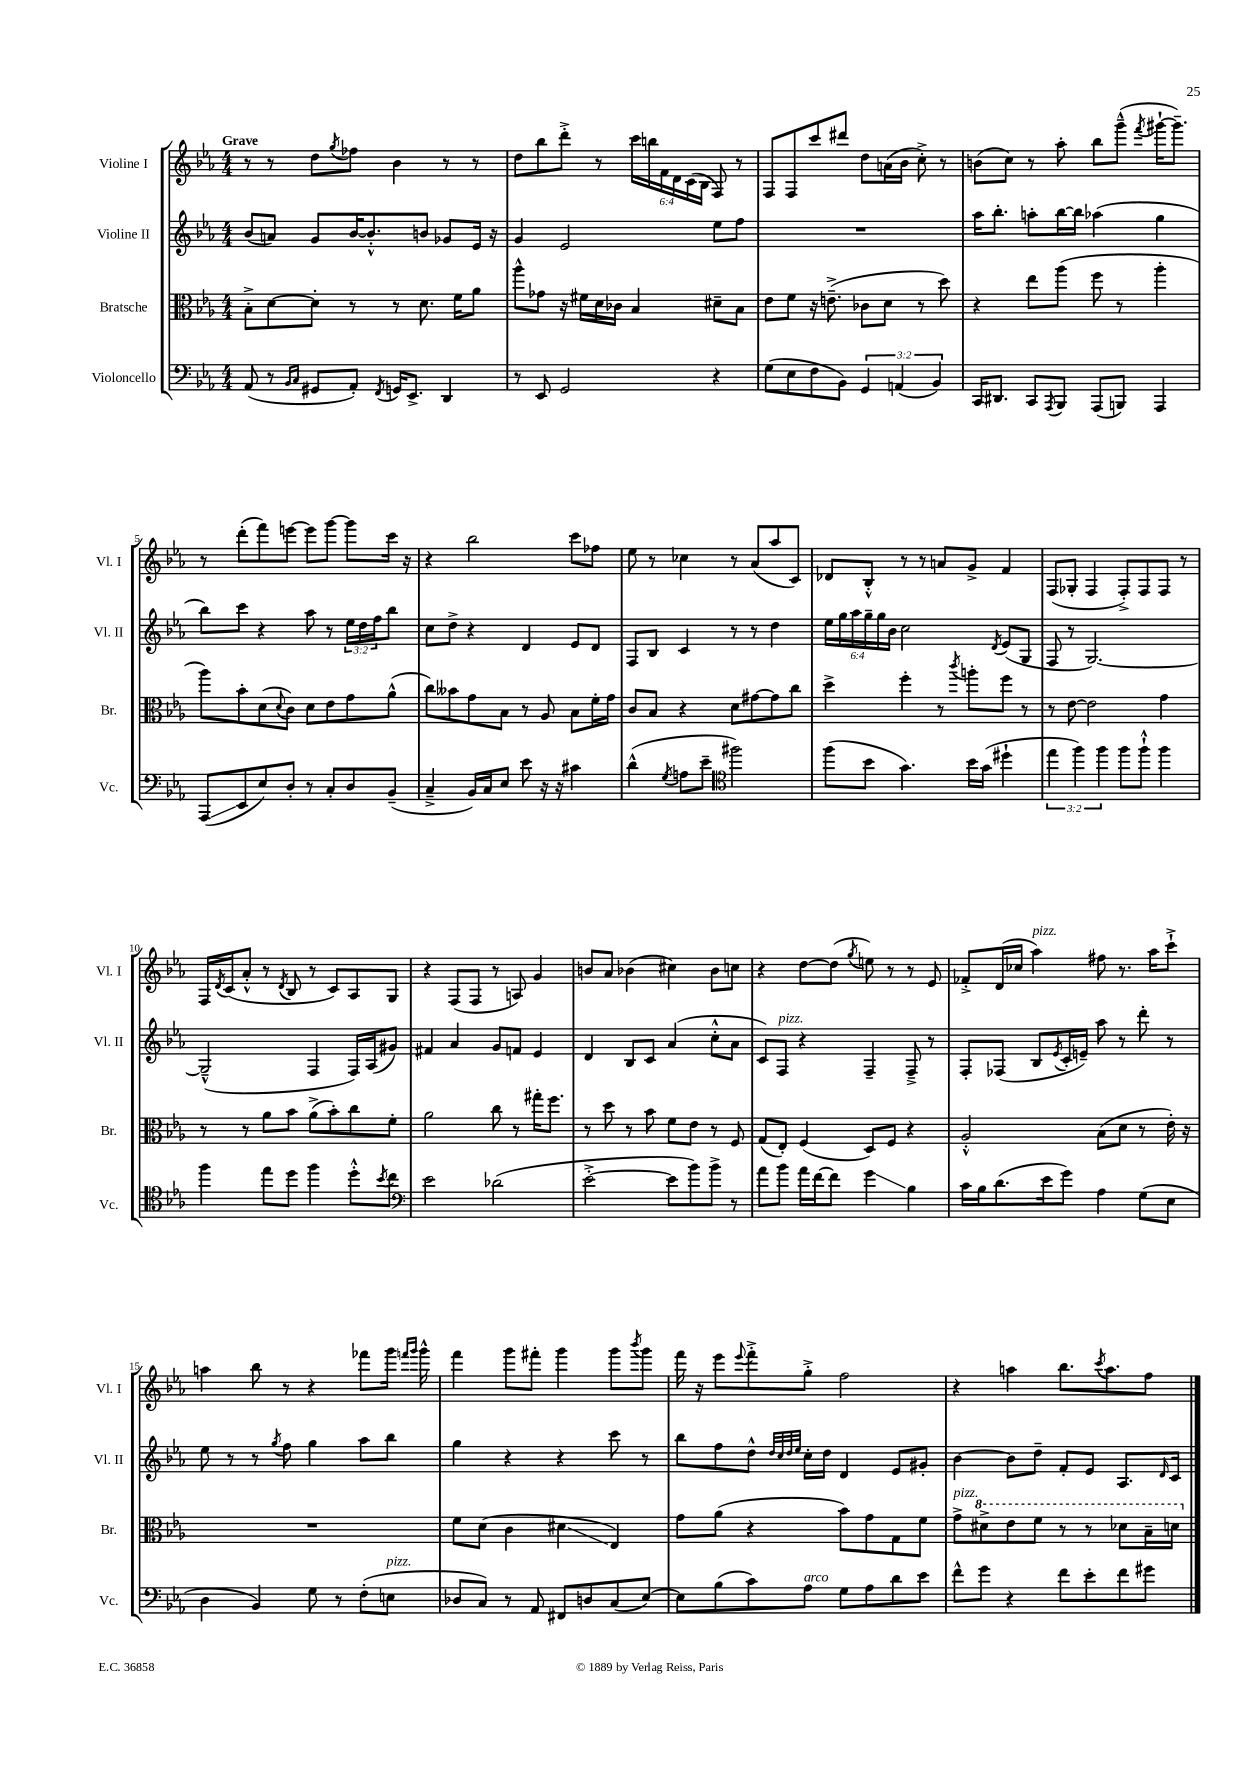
<<
\new StaffGroup <<
\new Staff = "s0" \with { instrumentName = "Violine I" shortInstrumentName = "Vl. I" } {
    \clef treble \key ees \major \numericTimeSignature \time 4/4 \override Staff.TupletNumber.text = #tuplet-number::calc-fraction-text \tempo "Grave"
    r8 r8 d''8 \acciaccatura { g''8 } fes''8 bes'4 r8 r8 |
    d''8 bes''8 d'''8-.-> r8 \tuplet 6/4 { c'''16 b''16 f'16 d'16 c'16( bes16 } f8) r8 |
    f8 f8 c'''8 dis'''8 d''8 a'16( bes'16 c''8-.->) r8 |
    b'8( c''8) r8 aes''8-. bes''8 g'''8---^( \acciaccatura { f'''8 } gis'''16~-! gis'''8.--) |
    r8 d'''8-.( f'''8) e'''8~ e'''8 g'''8~ g'''8 c'''16 r16 |
    r4 bes''2 c'''8 fes''8 |
    ees''8 r8 ces''4 r8 aes'8( aes''8 c'8) |
    des'8 bes8-.-^ r8 r8 a'8 g'8-> f'4 |
    f8( ges8-. f4 f8-.->) f8 f8 r8 |
    f16 \acciaccatura { d'8 } c'16( aes'8-.-^ r8 \acciaccatura { d'8 } bes8 r8 c'8) aes8 g8 |
    r4 f8( f8 r8 a8) g'4 |
    b'8 aes'8 bes'4( cis''4) bes'8 c''8 |
    r4 d''8~ d''8( \acciaccatura { g''8 } e''8) r8 r8 ees'8 |
    fes'8-.-> d'16( ces''16 aes''4^\markup { \italic "pizz." }) fis''8 r8. aes''16 c'''8-!-> |
    a''4 bes''8 r8 r4 fes'''8 g'''16 \grace { f'''16 g'''16 } g'''16-^ |
    f'''4 g'''8 fis'''8-. g'''4 g'''8 \acciaccatura { bes'''8 } g'''8 |
    f'''16 r16 ees'''8 \appoggiatura { ees'''8 } f'''8-.-> g''8-.-> f''2 |
    r4 a''4 bes''8. \acciaccatura { c'''8 } a''8. f''8 \bar "|." |
}
\new Staff = "s1" \with { instrumentName = "Violine II" shortInstrumentName = "Vl. II" } {
    \clef treble \key ees \major \numericTimeSignature \time 4/4 \override Staff.TupletNumber.text = #tuplet-number::calc-fraction-text
    bes'8( a'8) g'8 bes'16~ bes'8.-.-^ b'8 ges'8 ees'16 r16 |
    g'4 ees'2 ees''8 f''8 |
    R1 |
    aes''16 bes''8.-. a''8-. bes''16~ bes''16 aes''4( g''4 |
    bes''8) c'''8 r4 aes''8 r8 \tuplet 3/2 { ees''16 d''16 f''16 } bes''8 |
    c''8 d''8-> r4 d'4 ees'8 d'8 |
    f8 bes8 c'4 r8 r8 d''4 |
    \tuplet 6/4 { ees''16 g''16 aes''16 g''16-- g''16 bes'16 } c''2 \acciaccatura { d'8 } ees'8( g8 |
    f8 r8 g2.~) |
    g2---^( f4 f16) aes16( gis'8) |
    fis'4 aes'4 g'8 f'8 ees'4 |
    d'4 bes8 c'8 aes'4( c''8-.-^ aes'8 |
    c'8) f8^\markup { \italic "pizz." } r4 f4-- f8---> r8 |
    f8-. fes8( bes8 \acciaccatura { ees'8 } c'16-. e'16--) aes''8 r8 d'''8-. r8 |
    ees''8 r8 r8 \acciaccatura { g''8 } f''8 g''4 aes''8 bes''8 |
    g''4 r4 r4 c'''8 r8 |
    bes''8 f''8 d''8-^ \grace { d''32 c''32 d''32 ees''32 } c''16-. d''16 d'4 ees'8 gis'8-. |
    bes'4~ bes'8 d''8-- f'8-. ees'8 aes8. \grace { d'16 } c'16 \bar "|." |
}
\new Staff = "s2" \with { instrumentName = "Bratsche" shortInstrumentName = "Br." } {
    \clef alto \key ees \major \numericTimeSignature \time 4/4
    bes8-.-> d'8~ d'8-. r8 r8 d'8. f'16 aes'8 |
    aes''8-^ ges'8 r16 fis'16 d'16 ces'16 bes4 dis'8-- bes8 |
    ees'8 f'8 r16 e'8.--->( ces'8 d'8 r8 d''8) |
    r4 ees''8 aes''8( f''8 r8 aes''4-. |
    aes''8) bes'8-. d'8( \appoggiatura { d'8 } c'8) d'8 ees'8 g'8 aes'8-^( |
    c''8) beses'8 g'8 bes8 r8 aes8 bes8 f'16-. g'16 |
    c'8 bes8 r4 d'8 gis'8~ gis'8 c''8 |
    d''4-> f''4-. r8 \acciaccatura { c'''8 } a''8-. f''8 r8 |
    r8 ees'8~ ees'2 g'4 |
    r8 r8 aes'8 bes'8 aes'8->( bes'8-.) c''8 f'8-. |
    aes'2 c''8 r8 gis''16-. f''8. |
    r8 d''8 r8 bes'8 f'8 ees'8 r8 f8 |
    g8( ees8-.) f4( d8) f8 r4 |
    aes2-.-^ bes8( d'8 r8 ees'16-.) r16 |
    R1 |
    f'8 d'8( c'4 dis'4\glissando ees4) |
    g'8 aes'8( r4 bes'8) g'8 g8 f'8 |
    g'8->^\markup { \italic "pizz." } \ottava #1 dis''8-> ees''8 f''8 r8 r8 des''8 bes'16-- d''16 \ottava #0 \bar "|." |
}
\new Staff = "s3" \with { instrumentName = "Violoncello" shortInstrumentName = "Vc." } {
    \clef bass \key ees \major \numericTimeSignature \time 4/4 \override Staff.TupletNumber.text = #tuplet-number::calc-fraction-text
    aes,8( r8 \grace { bes,16 c16 } gis,8 aes,8-.) \acciaccatura { f,8 } g,16 ees,8.-> d,4 |
    r8 ees,8 g,2 r4 |
    g8( ees8 f8 bes,8) \tuplet 3/2 { g,4 a,4( bes,4) } |
    c,16 dis,8. c,8 \acciaccatura { aes,,8 } bes,,8 aes,,8( b,,8) aes,,4 |
    aes,,8\glissando( ees,8 ees8) d8-. r8 c8-. d8 bes,8--( |
    c4---> bes,16) c16 ees8 ees'8 r16 r16 cis'4 |
    d'4-^( \acciaccatura { g8 } a8 ees'8-- \clef tenor fis''2) |
    f''8( bes'8 g'4.) bes'16 g'16( dis''4-! |
    \tuplet 3/2 { ees''4 f''4) f''4 } f''8 f''8-!-^ f''4 |
    f''4 ees''8 d''8 f''4 d''8-.-^ \acciaccatura { bes'8 } c''8 |
    \clef bass ees'2 des'2( |
    ees'2~-.-> ees'8 bes'8) bes'8-> r8 |
    aes'8 bes'8 aes'16 f'16~ f'8 g'4\glissando bes4 |
    c'16 bes16 d'8.( ees'16 g'8) aes4 g8( ees8 |
    d4 bes,4) g8 r8 f8-.( e8^\markup { \italic "pizz." } |
    des8 c8) r8 aes,8 fis,8 d8 c8( ees8~) |
    ees8 bes8( c'8) aes8^\markup { \italic "arco" } g8 aes8 d'8 ees'8 |
    f'8-^ g'8 r4 f'8 ees'8-. f'8 gis'8 \bar "|." |
}
>>
>>
